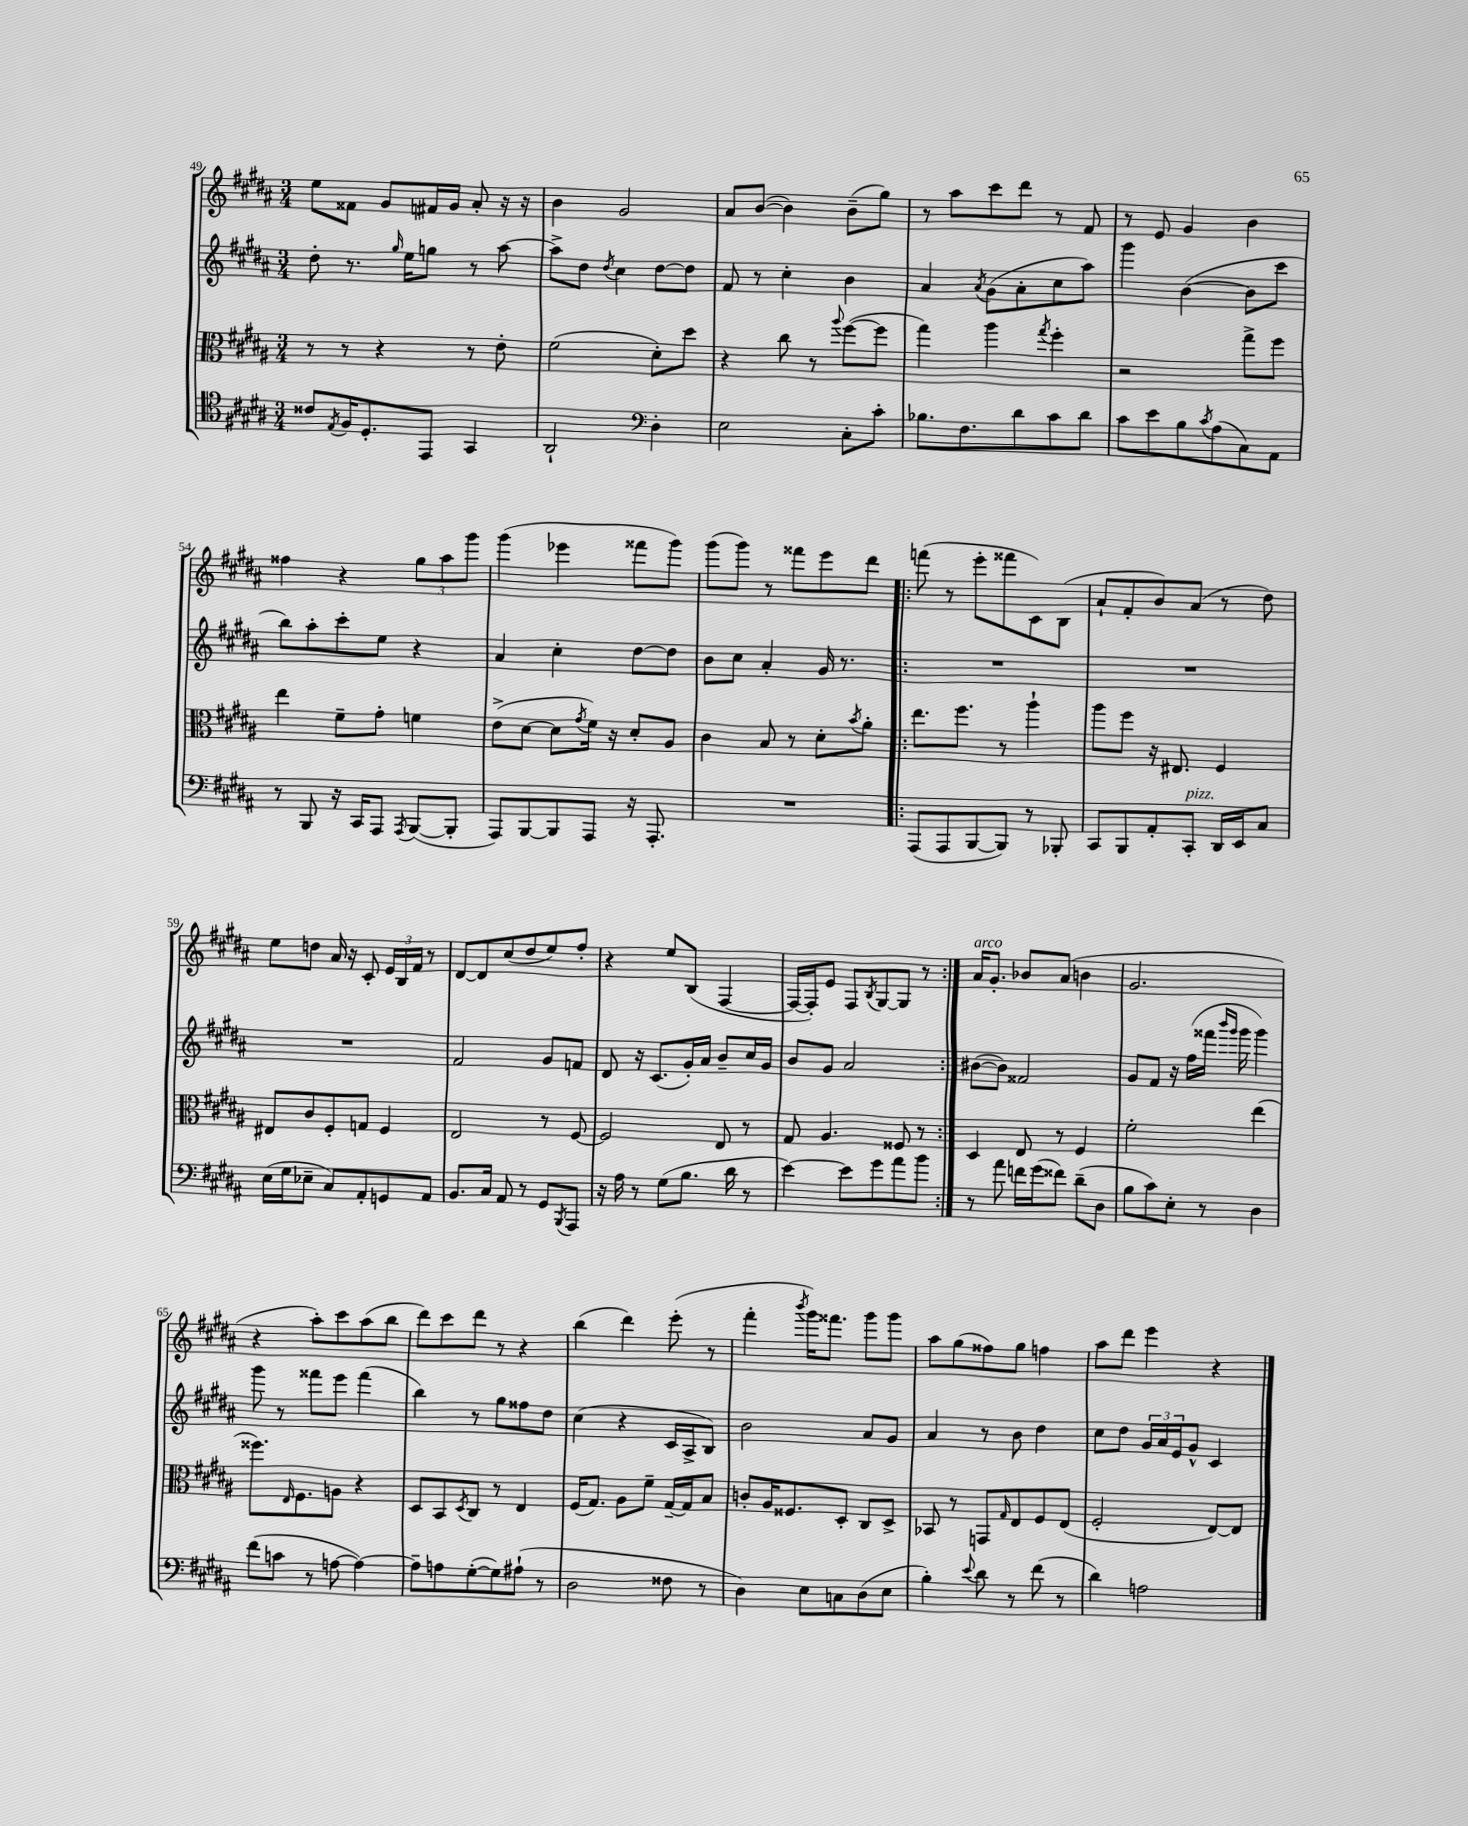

**kern	**kern	**kern	**kern
*part4	*part3	*part2	*part1
*staff4	*staff3	*staff2	*staff1
*clefC4	*clefC3	*clefG2	*clefG2
*k[f#c#g#d#a#]	*k[f#c#g#d#a#]	*k[f#c#g#d#a#]	*k[f#c#g#d#a#]
*M3/4	*M3/4	*M3/4	*M3/4
=49	=49	=49	=49
8c##X/L	8r	8dd#'\	8ee\L
8qE/	.	.	.
16F#/K	8r	8.r	8f##X\J
8.D#'/	.	.	.
.	4r	.	8g#/L
.	.	16qqgg#/	.
.	.	16ee\KL	.
8EE/J	.	8ggn\J	16f#X/L
.	.	.	16g#/JJ
4GG#/	8r	8r	8a#'/
.	8e'\	[8aa#\	16r
.	.	.	16r
=50	=50	=50	=50
2AA#`/	(2f#\	8aa#^\L]	4b\
.	.	8dd#\J	.
.	.	8qdd#/	.
.	.	4cc#\	2g#/
*clefF4	*	*	*
4D#'\	8d#'\L)	[8dd#\L	.
.	8dd#\J	8dd#\J]	.
=51	=51	=51	=51
2E\	4r	8f#/	8a#/L
.	.	8r	([8b/J
.	8cc#\	4cc#'\	4b\])
.	8r	.	.
.	8qqaa#/	.	.
8C#'\L	([8ff#\L	4b\	(8b~\L
8c#'\J	8ff#\J]	.	8gg#\J)
=52	=52	=52	=52
8.B-X\L	4gg#\)	4a#/	8r
.	.	.	8aa#\L
8.F#\	.	.	.
.	.	8qa#/	.
.	4aa#\	(8g#\L	8ccc#\
8d#\	.	8a#'\	8ddd#\J
.	8qgg#/	.	.
8c#\	4ff#'\	8cc#\	8r
8d#\J	.	8aa#\J)	8f#/
=53	=53	=53	=53
8c#\L	2r	4ggg#\	8r
8e\	.	.	8e/
8B\	.	([4b\	4g#/
8qc#/	.	.	.
(8A#\	.	.	.
8C#\)	8gg#^\L	8b\L]	4b\
8AA#\J	8ff#\J	8ccc#\J	.
!!LO:LB:g=z
=54	=54	=54	=54
8r	4ee\	8bb\L)	4ff##X\
8BBB/	.	8aa#'\	.
16r	8f#~\L	8ccc#'\	4r
16CC#/KL	.	.	.
8AAA#/J	8g#'\J	8ee\J	.
8qAAA#/	.	.	.
([8BBB/L	4fn\	4r	12gg#\L
.	.	.	12aa#\
8BBB'/J]	.	.	.
.	.	.	12ggg#\J
=55	=55	=55	=55
8AAA#/L)	(8e^\L	4a#/	(4ggg#\
[8BBB/	[8d#\J	.	.
8BBB/]	8d#\L]	4cc#'\	4eee-X\
.	8qg#/	.	.
8AAA#/J	16f#\Jk)	.	.
.	16r	.	.
16r	8d#'/L	[8dd#\L	8fff##X\L
8.AAA#'/	.	.	.
.	8A#/J	8dd#\J]	8ggg#\J)
=56	=56	=56	=56
2.r	4c#\	8b\L	(8ggg#\L
.	.	8cc#\J	8ggg#\J)
.	8B/	4a#'/	8r
.	8r	.	8fff##X\L
.	8d#'\L	16g#/	8eee\
.	.	8.r	.
.	8qb/	.	.
.	8a#'\J	.	8ddd#\J
=57!|:	=57!|:	=57!|:	=57!|:
(8AAA#/L	8.ee\L	2.r	(8fffn\
8AAA#/	.	.	8r
.	8.ff#\J	.	.
[8BBB/	.	.	8eee'\L
8BBB/J])	8r	.	8fff##X\
8r	4aa#`\	.	8c#\)
8BBB-X'/	.	.	(8B\J
=58	=58	=58	=58
8CC#/L	8aa#\L	2.r	8a#`/L
8BBB/	8ff#\J	.	8f#'/
8AA#'/	16r	.	8b/)
.	8.E#X/	.	.
!LO:TX:a:i:t=pizz.	!	!	!
8CC#'/J	.	.	(8a#/J
16DD#/LL	4F#/	.	8r
16EE/J	.	.	.
8C#/J	.	.	8dd#\)
!!LO:LB:g=z
=59	=59	=59	=59
(16E\LL	8E#X/L	2.r	8ee\L
16G#\J	.	.	.
8E-X~\J	8c#/	.	8ddn\J
8C#/L)	8F#'/	.	16a#/
.	.	.	16r
8AA#'/	8Gn/J	.	8c#'/
8GGn/	4F#/	.	24e/LL
.	.	.	24B/
.	.	.	24f#/JJ
8AA#/J	.	.	8r
=60	=60	=60	=60
8.BB/L	2E/	2f#/	[8d#/L
.	.	.	8d#/]
16C#/Jk	.	.	.
8AA#/	.	.	(8cc#/
8r	.	.	8dd#/
8GG#/L	8r	8g#/L	8ee/)
8qBBB/	.	.	.
8AAA#/J	[8F#/	8fn/J	8ff#'/J
=61	=61	=61	=61
16r	2F#/]	8d#/	4r
16A#\	.	.	.
8r	.	16r	.
.	.	(8.c#/L	.
(8G#\L	.	.	8ee/L
8.B\J	.	16g#'/L)	(8B/J
.	.	16a#/JJ	.
.	8E/	8b~/L	[4F#/
16d#\	.	.	.
8r	8r	16cc#/L	.
.	.	16g#/JJ	.
=62	=62	=62	=62
[4e\)	8G#/	8b/L	16F#/LL_
.	.	.	16F#'/J])
.	4.A#/	8g#/J	8e/J
8e\L]	.	2a#/	8F#/L
.	.	.	8qB/
8g#\	.	.	[8G#/
8a#\	8F##X/	.	8G#/J]
8b\J	8r	.	8r
=63:|!	=63:|!	=63:|!	=63:|!
!	!	!	!LO:TX:a:i:t=arco
8r	4D#/	([8b#X\L	16a#/KL
.	.	.	8.g#'/J
8a#\	.	8b#\J])	.
16fn\LL	8E/	2f##X/	8b-X/L
(16g#\J	.	.	.
8f##X\J)	8r	.	(8a#/J
(8d#~\L	4F#/	.	4bn\
8D#\J	.	.	.
=64	=64	=64	=64
8B\L	2f#'\	8g#/L	2.g#/
8c#\)	.	8f#/J	.
8E'\J	.	16r	.
.	.	(16ff#\LL	.
8r	.	16fff##X\JJ	.
.	.	16qqbbb/LL	.
.	.	16qqggg#/JJ	.
.	.	16ggg#\	.
4D#\	(4ee\	4ggg#\)	.
!!LO:LB:g=z
=65	=65	=65	=65
(8f#\L	8.ff##X\L)	8ggg#\	4r
8cn\J	.	8r	.
.	16qqE/	.	.
.	8.F#\	.	.
8r	.	8fff##X\L	8aa#'\L)
[8An\	8An\J	8eee\J	8ccc#\
4A\_)	4r	(4fff##\	(8aa#\
.	.	.	8bb\J
=66	=66	=66	=66
8A~\L]	8D#/L	4bb\)	8ddd#\L)
8An\	8BB/	.	8ccc#\
.	8qD#/	.	.
([8G#'\	8C#/J	8r	8ddd#\J
8G#\])	8r	8gg#\L	8r
(8A#X`\J	4E/	8ff##X\	4r
8r	.	8dd#\J	.
=67	=67	=67	=67
2D#\	(16F#/KL	(4cc#\	(4bb\
.	8.G#/J)	.	.
.	8A#\L	4r	4ddd#\)
.	8f#~\J	.	.
8F##X\	[16G#~/LL	16c#/LL	(8eee'\
.	16G#/J]	16A#^/J	.
8r	8B/J	8B/J)	8r
=68	=68	=68	=68
4D#\)	8cn'/L	2b\	4fff#'\
.	16A#/K	.	.
.	8.F##X/	.	.
.	.	.	8qbbb/
8E\L	.	.	16ggg#\KL)
.	.	.	8.fff##X\J
8Cn\	8D#'/J	.	.
(8D#\	8C#/L	8a#/L	8ggg#\L
8E\J	8D#^/J	8g#/J	8ggg#\J
=69	=69	=69	=69
4B'\)	8BB-X/	4a#/	8aa#\L
.	8r	.	(8gg#\
8qqe/	.	.	.
8d#\	8GGn/L	8r	8ff##X\)
.	16qqG#/	.	.
8r	8E/	8b\	8gg#\J
(8f#\	8F#/	4dd#\	4ffn\
8r	(8E/J	.	.
=70	=70	=70	=70
4d#\)	2F#'/	8cc#\L	8aa#\L
.	.	8dd#\J	8ddd#\J
2An\	.	24g#/LL	4eee\
.	.	24a#/	.
.	.	24e/J	.
.	.	8g#^^/J	.
.	[8E/L)	4c#/	4r
.	8E/J]	.	.
==	==	==	==
*-	*-	*-	*-
